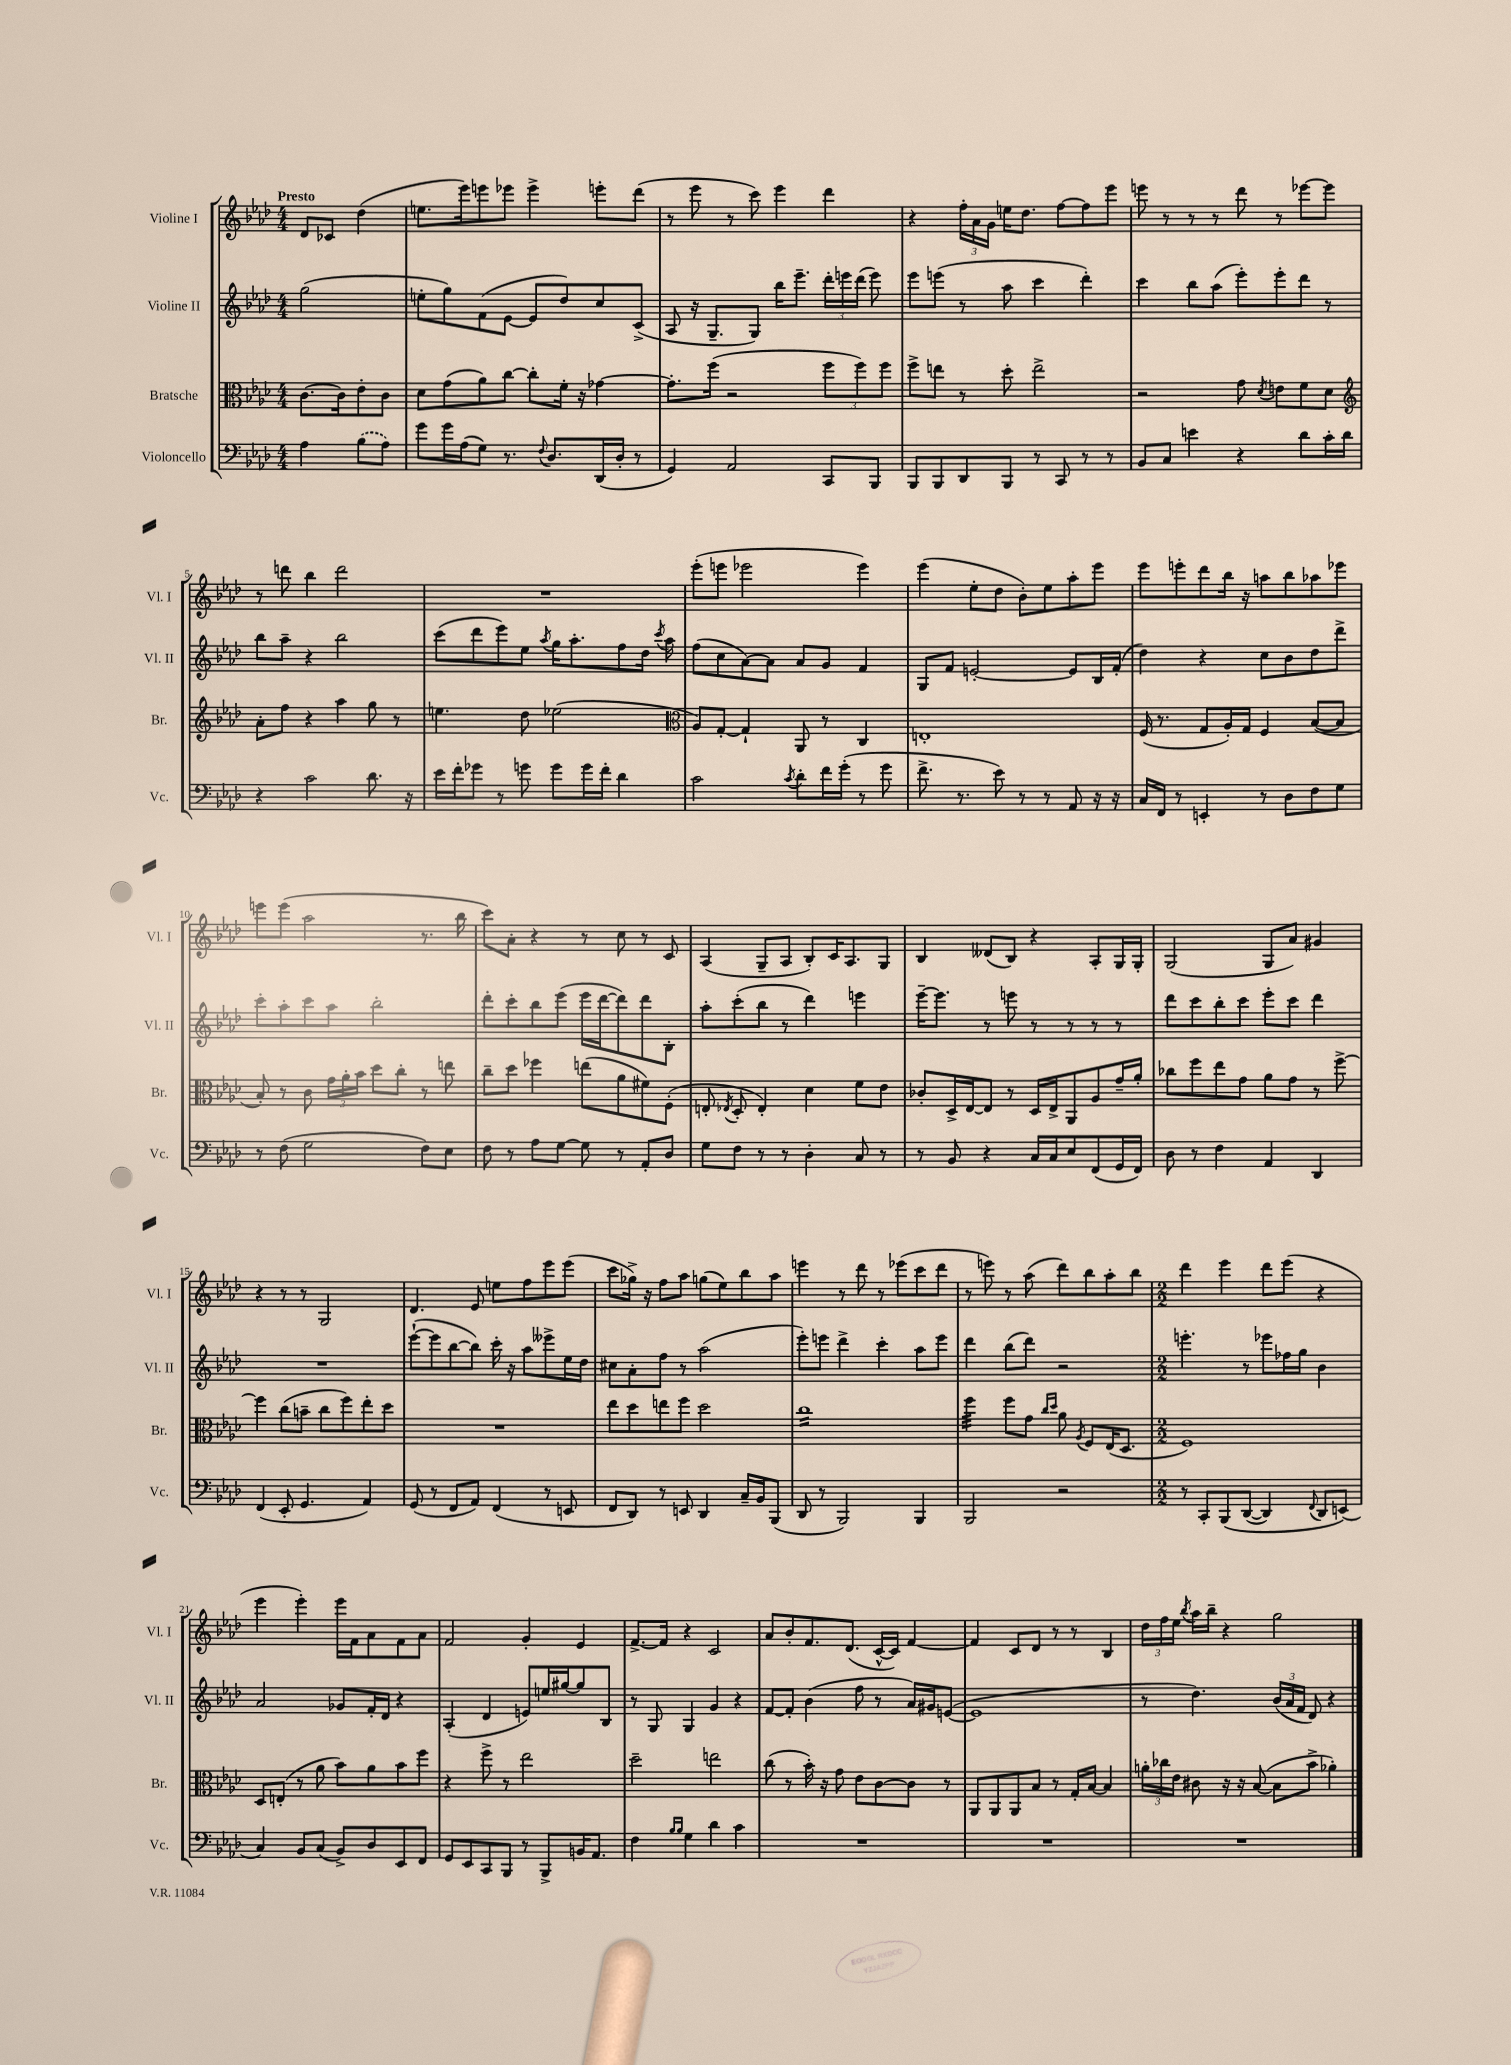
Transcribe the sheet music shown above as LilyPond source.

<<
\new StaffGroup <<
\new Staff = "s0" \with { instrumentName = "Violine I" shortInstrumentName = "Vl. I" } {
    \clef treble \key aes \major \numericTimeSignature \time 4/4 \partial 2 \tempo "Presto"
    \autoBeamOff des'8[ ces'8] des''4( |
    e''8.[ ees'''16) e'''8 ees'''8] ees'''4-> e'''8[-. des'''8]( |
    r8 ees'''8 r8 c'''8) ees'''4 des'''4 |
    r4 \tuplet 3/2 { f''16[-. aes'16 g'16] } e''16[ des''8.] f''8[~ f''8 ees'''8] |
    e'''8 r8 r8 r8 des'''8 r8 ees'''8[~ ees'''8] |
    r8 d'''8 bes''4 d'''2 |
    R1 |
    ees'''8[-.( e'''8] ees'''2 ees'''4) |
    ees'''4( ees''8[-. des''8] bes'8[-.) ees''8 aes''8-. ees'''8] |
    ees'''8[ e'''8-. des'''8 bes''16] r16 a''8[ bes''8 aes''8 ees'''8] |
    e'''8[ e'''8]( aes''2 r8. bes''16 |
    c'''8[) aes'8]-. r4 r8 c''8 r8 c'8 |
    aes4( g8[-- aes8] bes8[-.) c'16 aes8. g8] |
    bes4 deses'8[( bes8]) r4 aes8[-. g16 g16]-. |
    g2( g8[ aes'8]) gis'4 |
    r4 r8 r8 g2 |
    des'4. ees'8 e''8[ f''8 ees'''8 ees'''8]( |
    c'''8[ ges''16]->) r16 f''8[ aes''8] g''8[( ees''8) bes''8 aes''8] |
    e'''4 r8 des'''8 r8 ees'''8[( c'''8 des'''8] |
    r8 e'''8) r8 aes''8( des'''8[) bes''8 aes''8-. bes''8] |
    \numericTimeSignature \time 2/2 des'''4 ees'''4 des'''8[ ees'''8]( r4 |
    ees'''4 ees'''4-.) ees'''16[ f'16 aes'8 f'8 aes'8] |
    f'2 g'4-. ees'4 |
    f'8.[~-> f'16] r4 c'2 |
    aes'8[ bes'8-. f'8. des'8.]( c'16[~-^ c'16]) f'4~ |
    f'4 c'8[ des'8] r8 r8 bes4 |
    \tuplet 3/2 { des''16[ f''16 ees''16] } \acciaccatura { bes''8 } aes''16[ bes''16]-- r4 g''2 \bar "|." |
}
\new Staff = "s1" \with { instrumentName = "Violine II" shortInstrumentName = "Vl. II" } {
    \clef treble \key aes \major \numericTimeSignature \time 4/4 \partial 2
    \autoBeamOff g''2( |
    e''8[-. g''8) f'8( ees'8]~ ees'8[ des''8) c''8 c'8]->( |
    aes8 r16 g8.[-- g8]) bes''16[ ees'''8.]-- \tuplet 3/2 { des'''16[-. e'''16 des'''16]( } e'''8) |
    ees'''8[ e'''8]( r8 aes''8 c'''4 des'''4-.) |
    c'''4 bes''8[ aes''8]( ees'''8[-.) ees'''8-. des'''8] r8 |
    bes''8[ aes''8]-- r4 bes''2 |
    c'''8[( des'''8 ees'''8) ees''8] \acciaccatura { aes''8 } g''16[ aes''8.-. f''8 des''16] \acciaccatura { c'''8 } aes''16 |
    f''8[( c''8 aes'8~) aes'8] aes'8[ g'8] f'4 |
    g8[ f'8] e'2~-. e'8[ bes16 f'16]-.( |
    des''4) r4 c''8[ bes'8 des''8 des'''8]-> |
    c'''8[-. aes''8-. c'''8 aes''8] bes''2-. |
    des'''8[-. c'''8-. bes''8 ees'''8]( ees'''16[ des'''16~ des'''8) des'''8 bes8]-. |
    aes''8[-. c'''8-.( bes''8] r8 des'''4) e'''4 |
    ees'''16[~-- ees'''8.] r8 e'''8 r8 r8 r8 r8 |
    des'''8[ c'''8 bes''8-. c'''8] ees'''8[-. c'''8] des'''4 |
    R1 |
    ees'''8[~-!( ees'''8 bes''8~ bes''8]) c'''16-. r16 aes''8[ eeses'''8-> ees''16 des''16] |
    cis''8[ aes'8-. f''8] r8 aes''2( |
    ees'''8[-.) e'''8] des'''4-> c'''4-. aes''8[ e'''8] |
    des'''4 bes''8[( des'''8]) r2 |
    \numericTimeSignature \time 2/2 e'''4.-. r8 ees'''8[ fes''16 g''16] bes'4 |
    aes'2 ges'8[ f'16-. des'16] r4 |
    aes4-.( des'4 e'8[) e''16 gis''16~ gis''8 bes8] |
    r8 g8 g4 g'4 r4 |
    f'8[~ f'8]-. bes'4( f''8 r8 aes'16[) gis'16 e'8]~( |
    e'1 |
    r8 des''4.) \tuplet 3/2 { bes'16[( aes'16 f'16] } des'8) r4 \bar "|." |
}
\new Staff = "s2" \with { instrumentName = "Bratsche" shortInstrumentName = "Br." } {
    \clef alto \key aes \major \numericTimeSignature \time 4/4 \partial 2
    \autoBeamOff c'8.[~ c'16 ees'8-. c'8] |
    des'8[ g'8( aes'8) c''8]~ c''8[-. f'16]-. r16 ges'4~ |
    ges'8.[-. f''16]( r2 \tuplet 3/2 { f''8[ f''8) f''8] } |
    f''8[-> e''8] r8 des''8-. e''2-> |
    r2 g'8 \acciaccatura { des'8 } e'8[ f'8 des'8] |
    \clef treble aes'8[-. f''8] r4 aes''4 g''8 r8 |
    e''4. des''8 ees''2( |
    \clef alto aes8[) g8]~-. g4-! aes,8 r8 c4 |
    e1-. |
    f16( r8. g8[ aes16-.) g16] f4 bes8[~( bes8] |
    bes8-.) r8 c'8 \tuplet 3/2 { g'16[ aes'16-. bes'16] } des''8[ c''8]-. r8 e''8 |
    c''8[-- des''8] fes''4 e''8[( aes'8 fis'8) f8]-.( |
    e8-. \acciaccatura { ees8 } des8-. ees4-.) des'4 f'8[ ees'8] |
    ces'8[-. des16-> ees16~ ees8] r8 des16[ ees16-> aes,8 aes8 g'16-- aes'16]-. |
    ces''8[ f''8 ees''8 g'8] aes'8[ g'8] r8 f''8~-> |
    f''4 c''8[( b'8]-- c''8[ f''8) ees''8-. des''8] |
    R1 |
    ees''8[ des''8 e''8 f''8] des''2 |
    c''1:16 |
    f''4:32 f''8[ g'8] \grace { c''16[ des''16] } aes'8 \acciaccatura { aes8 } f8[ ees16( des8.] |
    \numericTimeSignature \time 2/2 f1) |
    des8[ e8]-.( r8 aes'8 bes'8[) aes'8 bes'8 f''8] |
    r4 f''8-> r8 ees''2 |
    des''2-- e''2 |
    c''8( r8 bes'16-.) r16 g'8 ees'8[ c'8~ c'8] r8 |
    aes,8[ aes,8 aes,8 bes8] r8 g16[-. bes16]~ bes4 |
    \tuplet 3/2 { a'16[-. ces''16 ees'16] } cis'8 r16 r16 bes8~( bes8[ bes'8]-> aes'4-.) \bar "|." |
}
\new Staff = "s3" \with { instrumentName = "Violoncello" shortInstrumentName = "Vc." } {
    \clef bass \key aes \major \numericTimeSignature \time 4/4 \partial 2
    \autoBeamOff aes4 \once \slurDashed bes8[( aes8]) |
    g'8[ g'16 aes16( g8]) r8. \appoggiatura { f8 } des8.[ des,16( des16]-. r8 |
    g,4) aes,2 c,8[ bes,,8] |
    bes,,8[ bes,,8 des,8 bes,,8] r8 c,8 r8 r8 |
    bes,8[ c8] e'4 r4 des'8[ c'16-. des'16] |
    r4 c'2 des'8. r16 |
    ees'16[ f'16-. ges'8] r8 g'8 g'8[ g'16 f'16]-. des'4 |
    c'2 \acciaccatura { c'8 } des'8[-. f'16 g'16]-.( r8 g'8 |
    f'8.-> r8. ees'8) r8 r8 aes,8 r16 r16 |
    c16[ f,16] r8 e,4-. r8 des8[ f8 g8] |
    r8 f8( g2 f8[) ees8] |
    f8 r8 aes8[ g8]~ g8 r8 aes,8[-. des8] |
    g8[ f8] r8 r8 des4-. c8 r8 |
    r8 bes,8 r4 c16[ c16 ees8 f,8( g,16 f,16]) |
    des8 r8 f4 aes,4 des,4 |
    f,4( ees,8-. g,4. aes,4) |
    g,8( r8 f,8[ aes,8]) f,4( r8 e,8 |
    f,8[ des,8]) r8 e,8 des,4 c16[-- bes,16 bes,,8]( |
    des,8 r8 bes,,2) bes,,4 |
    bes,,2 r2 |
    \numericTimeSignature \time 2/2 r8 c,8[-. bes,,8\( des,8]~( des,4) \appoggiatura { f,8 } des,8[ e,8](\) |
    c4) bes,8[ c8]( bes,8[->) des8 ees,8 f,8] |
    g,8[ ees,8 c,8 bes,,8] r8 bes,,8[-> b,16 aes,8.] |
    f4 \grace { bes16[ bes16] } g4 des'4 c'4 |
    R1 |
    R1 |
    R1 \bar "|." |
}
>>
>>
